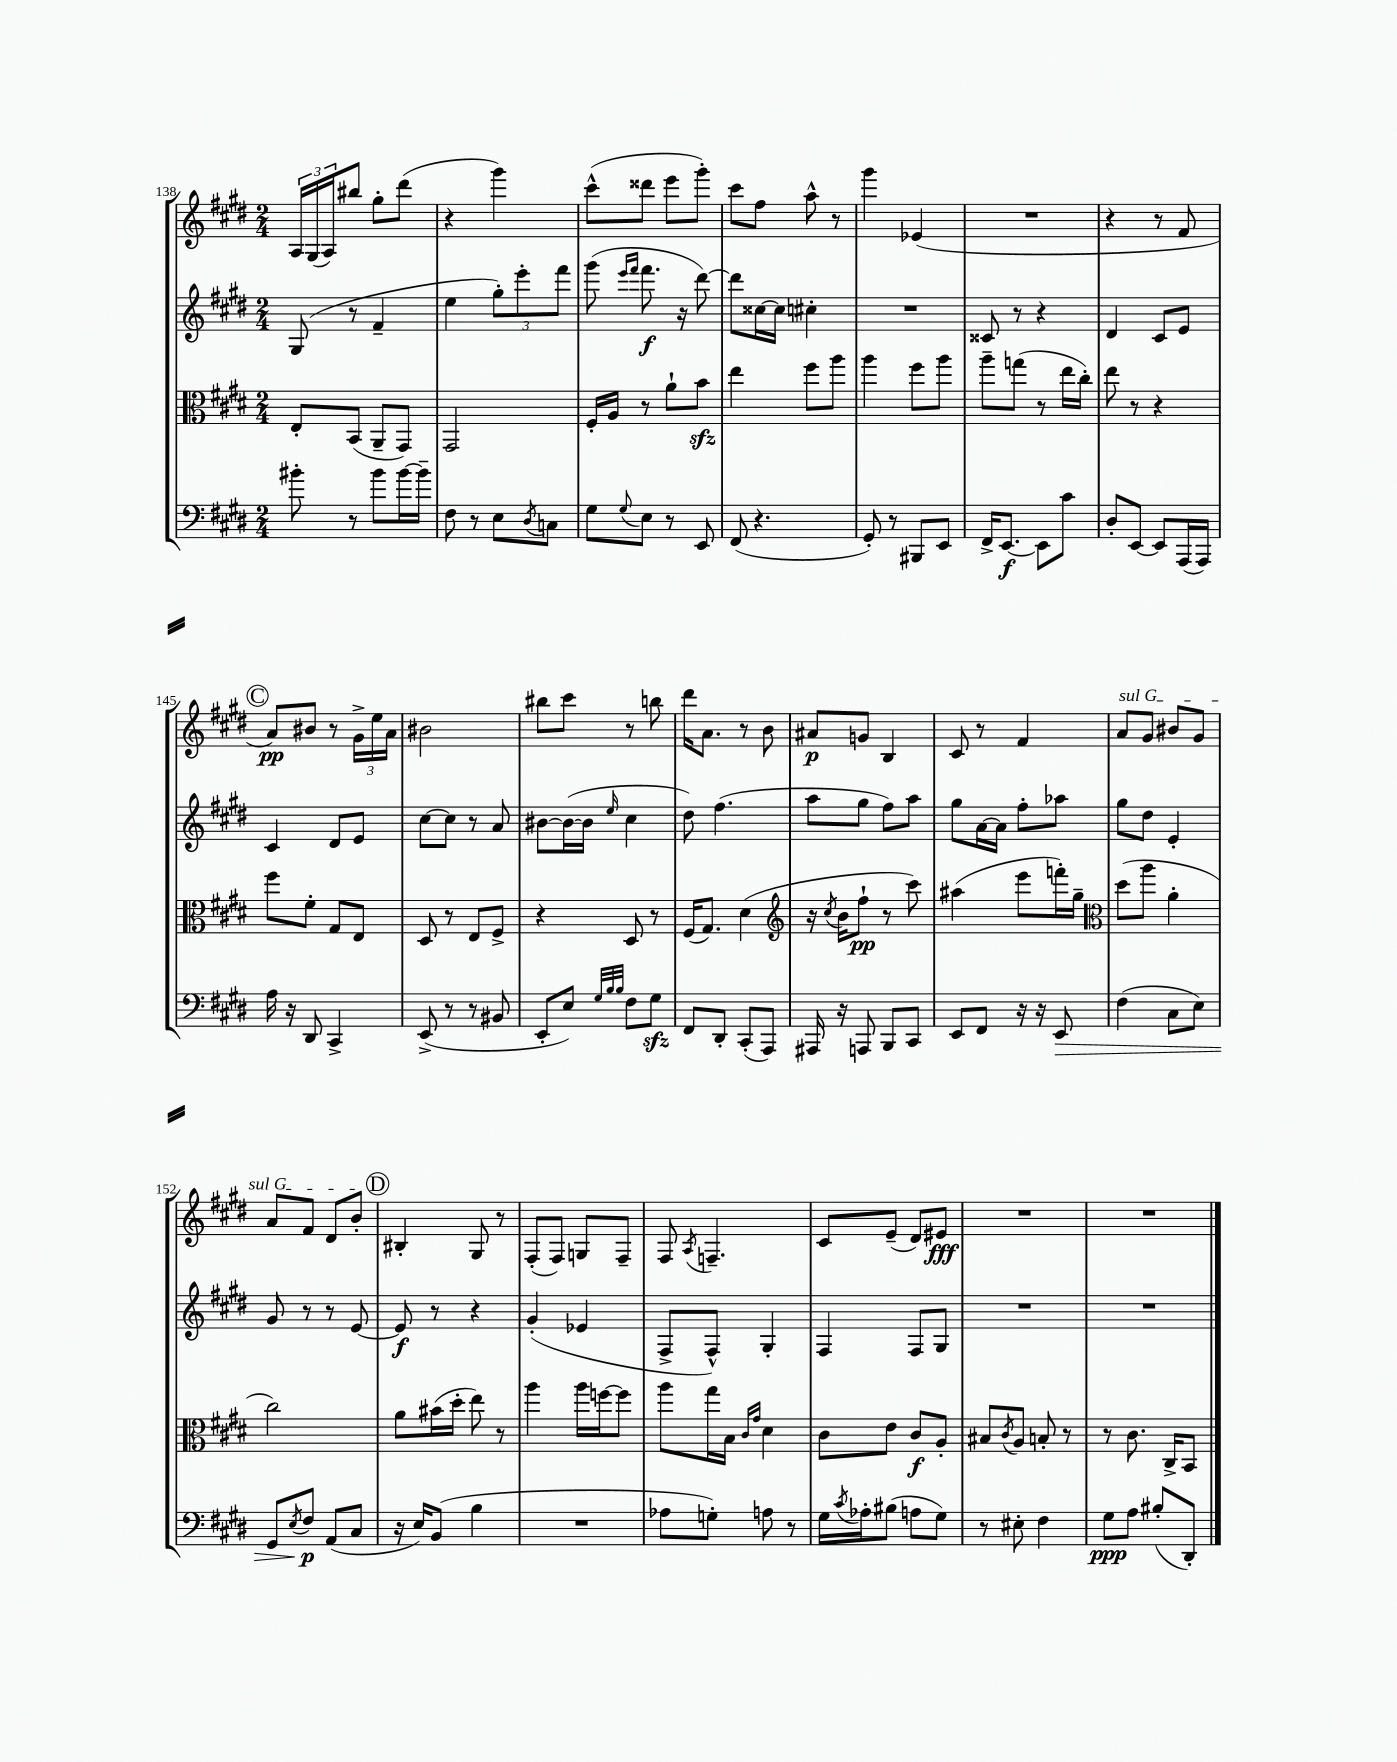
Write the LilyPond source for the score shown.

<<
\new StaffGroup <<
\new Staff = "s0" {
    \clef treble \key e \major \numericTimeSignature \time 2/4
    \tuplet 3/2 { a16 gis16( a16) } bis''8 gis''8-. dis'''8( |
    r4 gis'''4) |
    cis'''8-^( disis'''8 e'''8 gis'''8-.) |
    cis'''8 fis''8 a''8-^ r8 |
    gis'''4 ees'4( |
    R2 |
    r4 r8 fis'8 |
    \mark \markup { \circle "C" } a'8\pp) bis'8 r8 \tuplet 3/2 { gis'16-> e''16 a'16 } |
    bis'2 |
    bis''8 cis'''8 r8 b''8 |
    dis'''16 a'8. r8 b'8 |
    ais'8\p g'8 b4 |
    cis'8 r8 fis'4 |
    \once \override TextSpanner.bound-details.left.text = \markup { \italic "sul G" } a'8\startTextSpan gis'8 bis'8 gis'8 |
    a'8 fis'8 dis'8 b'8-.\stopTextSpan |
    \mark \markup { \circle "D" } bis4-. gis8 r8 |
    fis8-.( fis8) g8 fis8-- |
    fis8 \acciaccatura { a8 } f4.-- |
    cis'8 e'8--( dis'8) eis'8\fff |
    R2 |
    R2 \bar "|." |
}
\new Staff = "s1" {
    \clef treble \key e \major \numericTimeSignature \time 2/4
    gis8( r8 fis'4-- |
    e''4 \tuplet 3/2 { gis''8-.) e'''8-. fis'''8 } |
    gis'''8( \grace { e'''16 fis'''16 } fis'''8.\f r16 dis'''8~) |
    dis'''8 cisis''16~ cisis''16 cis''4-. |
    R2 |
    cisis'8 r8 r4 |
    dis'4 cis'8 e'8 |
    \mark \markup { \circle "C" } cis'4 dis'8 e'8 |
    cis''8~ cis''8 r8 a'8 |
    bis'8~ bis'16~( bis'16 \grace { e''16 } cis''4 |
    dis''8) fis''4.( |
    a''8 gis''8 fis''8) a''8 |
    gis''8 a'16~ a'16 fis''8-. aes''8 |
    gis''8 dis''8 e'4-. |
    gis'8 r8 r8 e'8~ |
    \mark \markup { \circle "D" } e'8\f r8 r4 |
    gis'4-.( ees'4 |
    fis8-> fis8-^) gis4-. |
    fis4 fis8 gis8 |
    R2 |
    R2 \bar "|." |
}
\new Staff = "s2" {
    \clef alto \key e \major \numericTimeSignature \time 2/4
    e8-. b,8( a,8-- gis,8) |
    gis,2 |
    fis16-. a16 r8 a'8-! b'8\sfz |
    e''4 fis''8 a''8 |
    a''4 fis''8 a''8 |
    a''8-- g''8( r8 e''16 cis''16-.) |
    e''8 r8 r4 |
    \mark \markup { \circle "C" } fis''8 fis'8-. gis8 e8 |
    dis8 r8 e8 fis8-> |
    r4 dis8 r8 |
    fis16( gis8.) dis'4( |
    \clef treble r16 \acciaccatura { cis''8 } b'16 fis''8-!\pp r8 cis'''8) |
    ais''4( e'''8 f'''16-.) gis''16-- |
    \clef alto dis''8( a''8 a'4-. |
    cis''2) |
    \mark \markup { \circle "D" } a'8 bis'16( dis''16-. e''8) r8 |
    a''4 a''16 f''16~ f''8 |
    a''8 gis''16 b16 \grace { cis'16 gis'16 } dis'4 |
    cis'8 e'8 cis'8\f a8-. |
    bis8 \acciaccatura { cis'8 } a8 b8-. r8 |
    r8 cis'8. cis16-> b,8 \bar "|." |
}
\new Staff = "s3" {
    \clef bass \key e \major \numericTimeSignature \time 2/4
    bis'8-. r8 bis'8 bis'16~ bis'16-- |
    fis8 r8 e8 \acciaccatura { dis8 } c8 |
    gis8 \appoggiatura { gis8 } e8 r8 e,8 |
    fis,8( r4. |
    gis,8-.) r8 bis,,8 e,8 |
    fis,16-> e,8.~\f e,8 cis'8 |
    dis8-. e,8~ e,8 a,,16( a,,16) |
    \mark \markup { \circle "C" } a16 r16 dis,8 cis,4-> |
    e,8->( r8 r8 bis,8 |
    e,8-. e8) \grace { gis32 b32 b32 } fis8 gis8\sfz |
    fis,8 dis,8-. cis,8-.( a,,8) |
    ais,,16 r16 a,,8 b,,8 cis,8 |
    e,8 fis,8 r16 r16 e,8\> |
    fis4( cis8 e8) |
    gis,8 \acciaccatura { e8 } fis8\p\! a,8( cis8 |
    \mark \markup { \circle "D" } r16 e16) b,8( b4 |
    R2 |
    aes8 g8-.) a8 r8 |
    gis16 \acciaccatura { cis'8 } aes16-. bis8( a8 gis8) |
    r8 eis8-. fis4 |
    gis8\ppp a8 bis8-.( dis,8-.) \bar "|." |
}
>>
>>
\layout { \context { \Score currentBarNumber = #138 } }
